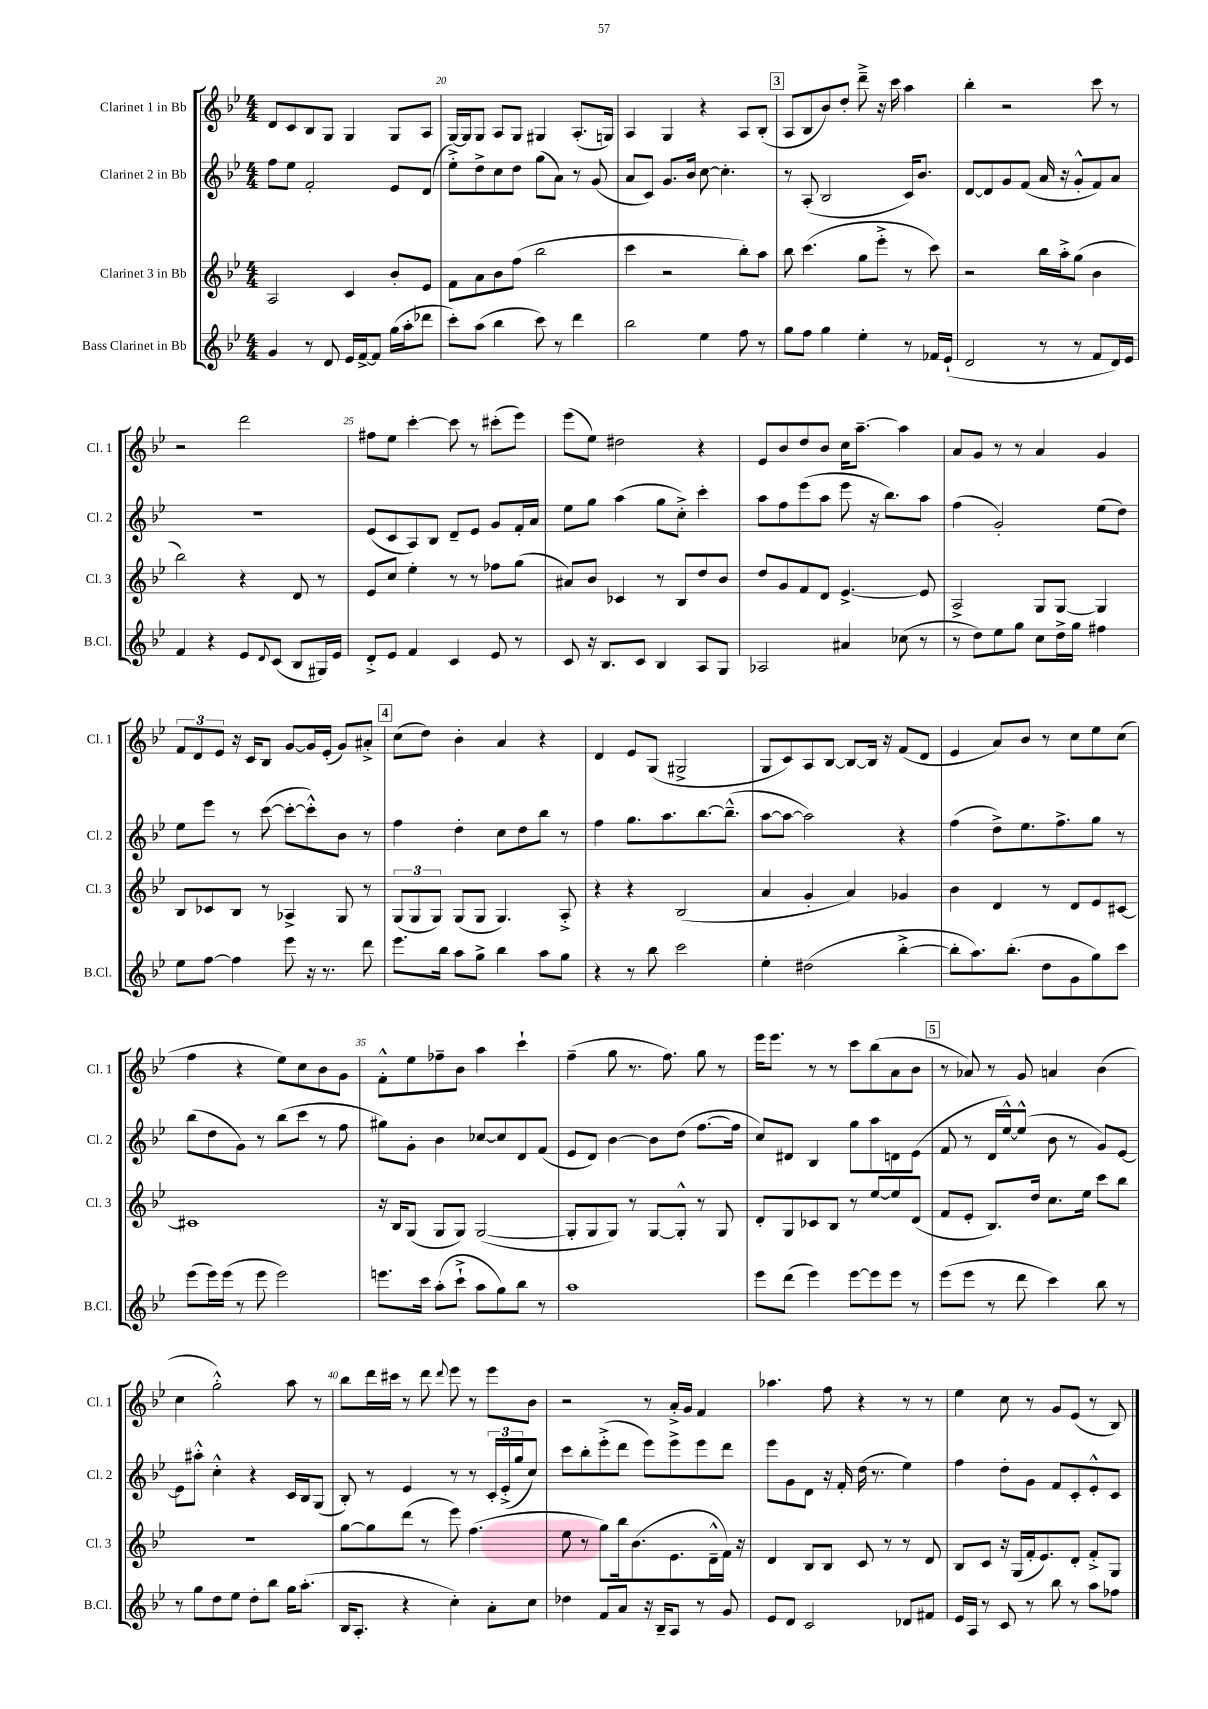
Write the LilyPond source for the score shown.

<<
\new StaffGroup <<
\new Staff = "s0" \with { instrumentName = "Clarinet 1 in Bb" shortInstrumentName = "Cl. 1" } {
    \clef treble \key bes \major \numericTimeSignature \time 4/4
    d'8 c'8 bes8 g8 g4 g8 a8 |
    g16~ g16 g8 a8 g8 gis4 a8.-.( g16) |
    a4 g4 r4 a8 bes8-.( |
    \mark \markup { \box "3" } a8 bes8 bes'8) d''8-. d'''8---> r16 c'''16 a''4 |
    bes''4-. r2 c'''8 r8 |
    r2 d'''2 |
    fis''8 ees''8 c'''4~-. c'''8 r8 cis'''8-.( ees'''8) |
    ees'''8( ees''8) dis''2 r4 |
    ees'8 bes'8 d''8 bes'8 c''16 a''8.~-- a''4 |
    a'8 g'8 r8 r8 a'4 g'4 |
    \tuplet 3/2 { f'8 d'8 ees'8 } r16 c'16 bes8 g'8~ g'16 ees'16-.( g'8) ais'8-.-> |
    \mark \markup { \box "4" } c''8( d''8) bes'4-. a'4 r4 |
    d'4 ees'8 g8( gis2-> |
    g8 c'8) a8 bes8~ bes8~ bes16 r16 f'8( d'8 |
    ees'4 a'8) bes'8 r8 c''8 ees''8 c''8( |
    f''4 r4 ees''8) c''8 bes'8 g'8 |
    f'8-.-^ ees''8 fes''8-- bes'8 a''4 c'''4-! |
    f''4--( g''8 r8. f''8.) g''8 r8 |
    ees'''16 ees'''8. r8 r8 c'''8 bes''8( a'8 bes'8 |
    \mark \markup { \box "5" } r8 aes'8) r8 g'8 a'4 bes'4( |
    c''4 g''2-.-^) a''8 r8 |
    bes''8 d'''16 cis'''16 r8 d'''8 \appoggiatura { d'''8 } ees'''8 r8 ees'''8 bes'8 |
    r2 r8 a'16-.-> g'16 f'4 |
    aes''4. f''8 r4 r8 r8 |
    ees''4 c''8 r8 g'8 ees'8( r8 bes8) \bar "|." |
}
\new Staff = "s1" \with { instrumentName = "Clarinet 2 in Bb" shortInstrumentName = "Cl. 2" } {
    \clef treble \key bes \major \numericTimeSignature \time 4/4
    f''8 ees''8 f'2-. ees'8 d'8( |
    ees''8-.->) d''8-> c''8 d''8 g''8( a'8) r8 g'8( |
    a'8 c'8) g'8. bes'16 c''8~ c''4.-. |
    \mark \markup { \box "3" } r8 a8-.( bes2 c'16) bes'8. |
    d'8~ d'8 g'8 f'8( a'16 r16 g'8-.-^ f'8) a'8 |
    r1 |
    ees'8( c'8 a8) bes8 d'8-- ees'8 g'8 f'16-. a'16 |
    ees''8 g''8 a''4( g''8 c''8-.->) c'''4-. |
    a''8 f''8 ees'''8( a''8 ees'''8 r16 bes''8.) a''8 |
    f''4( g'2-.) ees''8( d''8) |
    ees''8 ees'''8 r8 c'''8~( c'''8~-. c'''8-.-^) bes'8 r8 |
    \mark \markup { \box "4" } f''4 d''4-. c''8 d''8 bes''8 r8 |
    f''4 g''8. a''8. bes''8.~ bes''8.---^( |
    a''8~ a''8~ a''2) r4 |
    f''4( d''8->) ees''8. f''8.-> g''8 r8 |
    bes''8( d''8 g'8) r8 bes''8( c'''8 r8 f''8 |
    gis''8) g'8-. bes'4 ces''8~ ces''8 d'8 f'8( |
    ees'8 d'8) bes'4~ bes'8 d''8( f''8.~ f''16 |
    c''8) dis'8 bes4 g''8 a''8 d'8 ees'8( |
    \mark \markup { \box "5" } f'8 r8 d'16 ees''16~-^) ees''8-^( bes'8 r8 g'8) ees'8~ |
    ees'8 ais''8-.-^ c''4-.-^ r4 c'16 bes16 g8( |
    bes8-.) r8 ees'4 r8 r8 \tuplet 3/2 { c'16-. ees'16-.->( g''16 } c''8) |
    c'''8 bes''8-. ees'''8-.->( d'''8 ees'''8) ees'''8-> ees'''8 d'''8 |
    ees'''8 g'8 d'8 r16 f'16-. d''16( r8. ees''4) |
    f''4 d''8-. g'8 f'8 c'8-. ees'8-.-^ c'8 \bar "|." |
}
\new Staff = "s2" \with { instrumentName = "Clarinet 3 in Bb" shortInstrumentName = "Cl. 3" } {
    \clef treble \key bes \major \numericTimeSignature \time 4/4
    a2 c'4 bes'8-. ees'8 |
    f'8 a'8 bes'8 f''8( bes''2 |
    c'''4 r2 bes''8-.) a''8 |
    \mark \markup { \box "3" } bes''8 c'''4.( g''8 ees'''8-.-> r8 c'''8) |
    r2 bes''16 a''16-.-> g''8( bes'4 |
    bes''2) r4 d'8 r8 |
    ees'8 c''8 ees''4-. r8 r8 fes''8 g''8( |
    ais'8) bes'8 ces'4 r8 bes8 d''8 bes'8 |
    d''8 g'8 f'8 d'8 ees'4.~-> ees'8 |
    a2-> g8 g8~ g4 |
    bes8 ces'8 bes8 r8 aes4-> g8 r8 |
    \mark \markup { \box "4" } \tuplet 3/2 { g8( g8 g8) } g8( g8 g4.) a8-.-> |
    r4 r4 bes2( |
    a'4 g'4-. a'4) ges'4 |
    bes'4 d'4 r8 d'8 ees'8 cis'8~ |
    cis'1 |
    r16 bes16 g8( g8 g8) g2~( |
    g8-. g8 g8) r8 g8~ g8-.-^ r8 g8 |
    d'8-. g8 ces'8 bes8 r8 ees''8~ ees''8 d'8( |
    \mark \markup { \box "5" } f'8 ees'8-. bes8.) d''16 c''8. ees''16 c'''8 bes''8 |
    R1 |
    g''8~ g''8 d'''8( r8 ees'''8) f''4.( |
    ees''8 r8 g''8) bes''16 bes'8.( ees'8. d'16---^ f'16) r16 |
    d'4 bes8 bes8 c'8 r8 r8 d'8 |
    bes8 c'8 r16 g16( f'16-. ees'8.) d'8-. f'8-.-> g8 \bar "|." |
}
\new Staff = "s3" \with { instrumentName = "Bass Clarinet in Bb" shortInstrumentName = "B.Cl." } {
    \clef treble \key bes \major \numericTimeSignature \time 4/4
    g'4 r8 d'8 ees'16 f'16~-> f'8 g''16( a''16-. des'''8 |
    c'''8-.) a''8( bes''4 c'''8) r8 d'''4 |
    bes''2 ees''4 f''8 r8 |
    \mark \markup { \box "3" } g''8 f''8 g''4 ees''4-. r8 fes'16 ees'16-!( |
    d'2 r8 r8 f'8 d'16) ees'16 |
    f'4 r4 ees'8 \appoggiatura { d'8 } c'8( bes8 gis16) ees'16 |
    d'8-.-> ees'8 f'4 c'4 ees'8 r8 |
    c'8 r16 bes8. c'8 bes4 a8 g8 |
    aes2 ais'4 ces''8( r8 |
    r8 d''8) ees''8 g''8 c''8 d''16-> g''16 fis''4 |
    ees''8 f''8~ f''4 ees'''8 r16 r8. d'''8 |
    \mark \markup { \box "4" } ees'''8. bes''16 a''8 g''8-> bes''4 a''8 g''8 |
    r4 r8 bes''8 c'''2 |
    ees''4-. dis''2( bes''4~-.-> |
    bes''8-. a''8.) bes''8.-.( d''8 g'8 g''8) c'''8 |
    ees'''8( ees'''16) ees'''16( r8 ees'''8 ees'''2) |
    e'''8. c'''16 a''8-.( c'''8-!-> a''8 g''8) bes''8 r8 |
    a''1 |
    ees'''8 d'''8( ees'''4) ees'''8~ ees'''8 ees'''8 r8 |
    \mark \markup { \box "5" } ees'''8( ees'''8 r8 d'''8 c'''4) bes''8 r8 |
    r8 g''8 d''8 ees''8 d''8-. bes''8 g''16 a''8.-.( |
    bes16 a8.-. r4 c''4-.) a'8-. c''8 |
    des''4 f'8 a'8 r16 bes16-- a8 r8 g'8 |
    ees'8 d'8 c'2 des'8 fis'8 |
    ees'16 a16 r8 c'8 r8 bes''8 r8 a''8 fes''8 \bar "|." |
}
>>
>>
\layout { \context { \Score currentBarNumber = #19 \override BarNumber.break-visibility = ##(#f #t #t) barNumberVisibility = #(every-nth-bar-number-visible 5) } }
